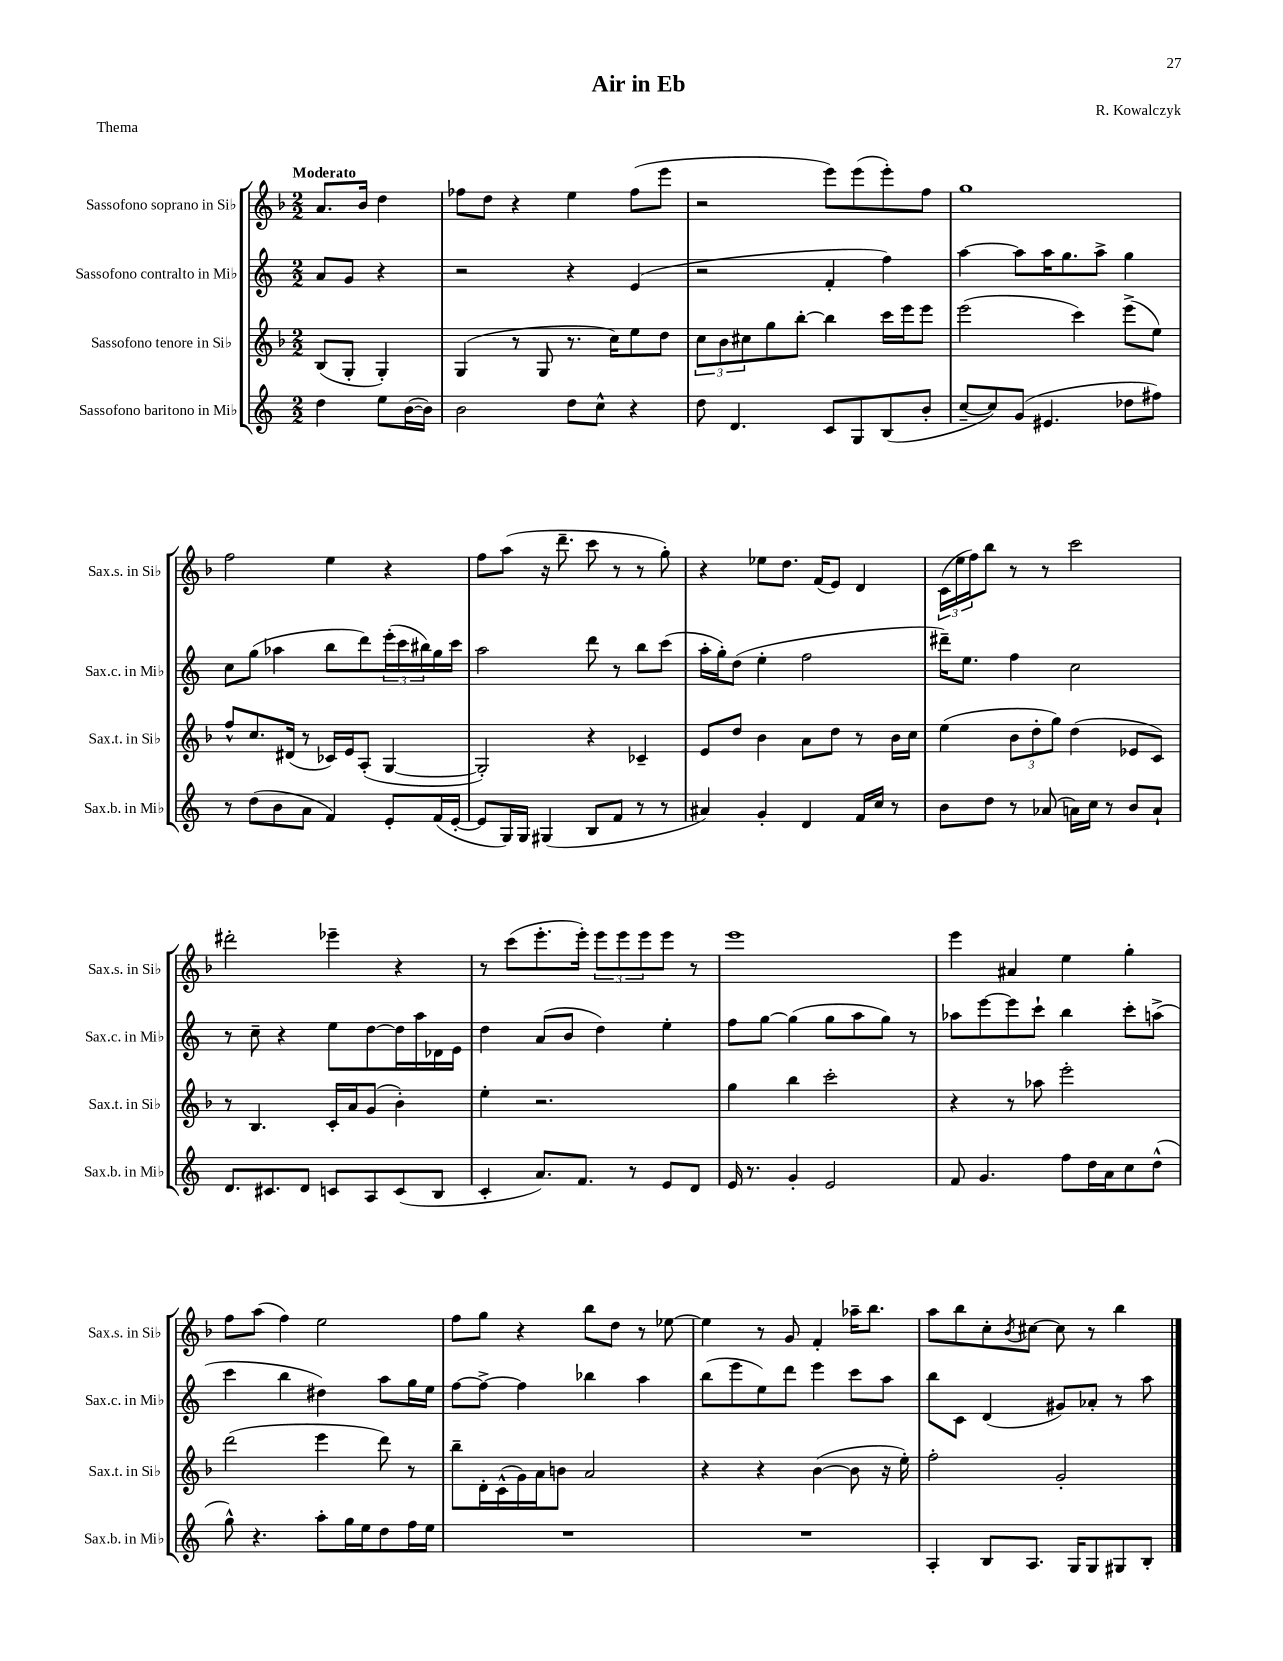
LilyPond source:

\header { title = "Air in Eb" composer = "R. Kowalczyk" piece = "Thema" }
<<
\new StaffGroup <<
\new Staff = "s0" \with { instrumentName = "Sassofono soprano in Sib" shortInstrumentName = "Sax.s. in Sib" } {
    \clef treble \key f \major \numericTimeSignature \time 2/2 \partial 2 \tempo "Moderato"
    a'8. bes'16 d''4 |
    fes''8 d''8 r4 e''4 fes''8( e'''8 |
    r2 e'''8) e'''8( e'''8-.) f''8 |
    g''1 |
    f''2 e''4 r4 |
    f''8 a''8( r16 d'''8.-- c'''8 r8 r8 g''8-.) |
    r4 ees''8 d''8. f'16( e'8) d'4 |
    \tuplet 3/2 { c'16( e''16 f''16) } bes''8 r8 r8 c'''2 |
    dis'''2-. ees'''4-- r4 |
    r8 c'''8( e'''8.-. e'''16-.) \tuplet 3/2 { e'''8 e'''8 e'''8 } e'''8 r8 |
    e'''1 |
    e'''4 ais'4 e''4 g''4-. |
    f''8 a''8( f''4) e''2 |
    f''8 g''8 r4 bes''8 d''8 r8 ees''8~ |
    ees''4 r8 g'8 f'4-. aes''16-- bes''8. |
    a''8 bes''8 c''8-. \acciaccatura { bes'8 } cis''8~ cis''8 r8 bes''4 \bar "|." |
}
\new Staff = "s1" \with { instrumentName = "Sassofono contralto in Mib" shortInstrumentName = "Sax.c. in Mib" } {
    \clef treble \key c \major \numericTimeSignature \time 2/2 \partial 2
    a'8 g'8 r4 |
    r2 r4 e'4( |
    r2 f'4-. f''4) |
    a''4~ a''8 a''16 g''8. a''8-> g''4 |
    c''8 g''8( aes''4 b''8 d'''8) \tuplet 3/2 { e'''16-.( c'''16 bis''16) } g''16 c'''16 |
    a''2 d'''8 r8 b''8 c'''8( |
    a''16-. g''16-.) d''8( e''4-. f''2 |
    dis'''16--) e''8. f''4 c''2 |
    r8 c''8-- r4 e''8 d''8~ d''16 a''16 des'16 e'16 |
    d''4 a'8( b'8 d''4) e''4-. |
    f''8 g''8~ g''4( g''8 a''8 g''8) r8 |
    aes''8 e'''8~ e'''8 c'''8-! b''4 c'''8-. a''8->( |
    c'''4 b''4 dis''4) a''8 g''16 e''16 |
    f''8~ f''8~-> f''4 bes''4 a''4 |
    b''8( e'''8 e''8) d'''8 e'''4 c'''8 a''8 |
    b''8 c'8 d'4( gis'8) aes'8-. r8 a''8 \bar "|." |
}
\new Staff = "s2" \with { instrumentName = "Sassofono tenore in Sib" shortInstrumentName = "Sax.t. in Sib" } {
    \clef treble \key f \major \numericTimeSignature \time 2/2 \partial 2
    bes8( g8-. g4-.) |
    g4( r8 g8 r8. c''16) e''8 d''8 |
    \tuplet 3/2 { c''8 bes'8 cis''8 } g''8 bes''8~-. bes''4 c'''16 e'''16 e'''8 |
    e'''2( c'''4) e'''8->( e''8) |
    f''8-^ c''8. dis'16( r8 ces'16) e'16 a8-.( g4~ |
    g2-.) r4 ces'4-- |
    e'8 d''8 bes'4 a'8 d''8 r8 bes'16 c''16 |
    e''4( \tuplet 3/2 { bes'8 d''8-. g''8) } d''4( ees'8 c'8) |
    r8 bes4. c'16-. a'16 g'8( bes'4-.) |
    e''4-. r2. |
    g''4 bes''4 c'''2-. |
    r4 r8 aes''8 e'''2-. |
    d'''2( e'''4 d'''8) r8 |
    bes''8-- d'16-. c'16-^( g'16) a'16 b'8 a'2 |
    r4 r4 bes'4~( bes'8 r16 e''16-.) |
    f''2-. g'2-. \bar "|." |
}
\new Staff = "s3" \with { instrumentName = "Sassofono baritono in Mib" shortInstrumentName = "Sax.b. in Mib" } {
    \clef treble \key c \major \numericTimeSignature \time 2/2 \partial 2
    d''4 e''8 b'16~( b'16) |
    b'2 d''8 c''8-^ r4 |
    d''8 d'4. c'8 g8 b8( b'8-. |
    c''8~-- c''8) g'8( eis'4. des''8 fis''8) |
    r8 d''8( b'8 a'8 f'4) e'8-. f'16( e'16~-. |
    e'8 g16) g16 gis4( b8 f'8 r8 r8 |
    ais'4) g'4-. d'4 f'16 c''16 r8 |
    b'8 d''8 r8 aes'8( a'16) c''16 r8 b'8 a'8-! |
    d'8. cis'8. d'8 c'8 a8 c'8( b8 |
    c'4-. a'8.) f'8. r8 e'8 d'8 |
    e'16 r8. g'4-. e'2 |
    f'8 g'4. f''8 d''16 a'16 c''8 d''8-^( |
    g''8-^) r4. a''8-. g''16 e''16 d''8 f''16 e''16 |
    R1 |
    R1 |
    a4-. b8 a8. g16 g8 gis8 b8-. \bar "|." |
}
>>
>>
\layout { \context { \Score \remove "Bar_number_engraver" } }
